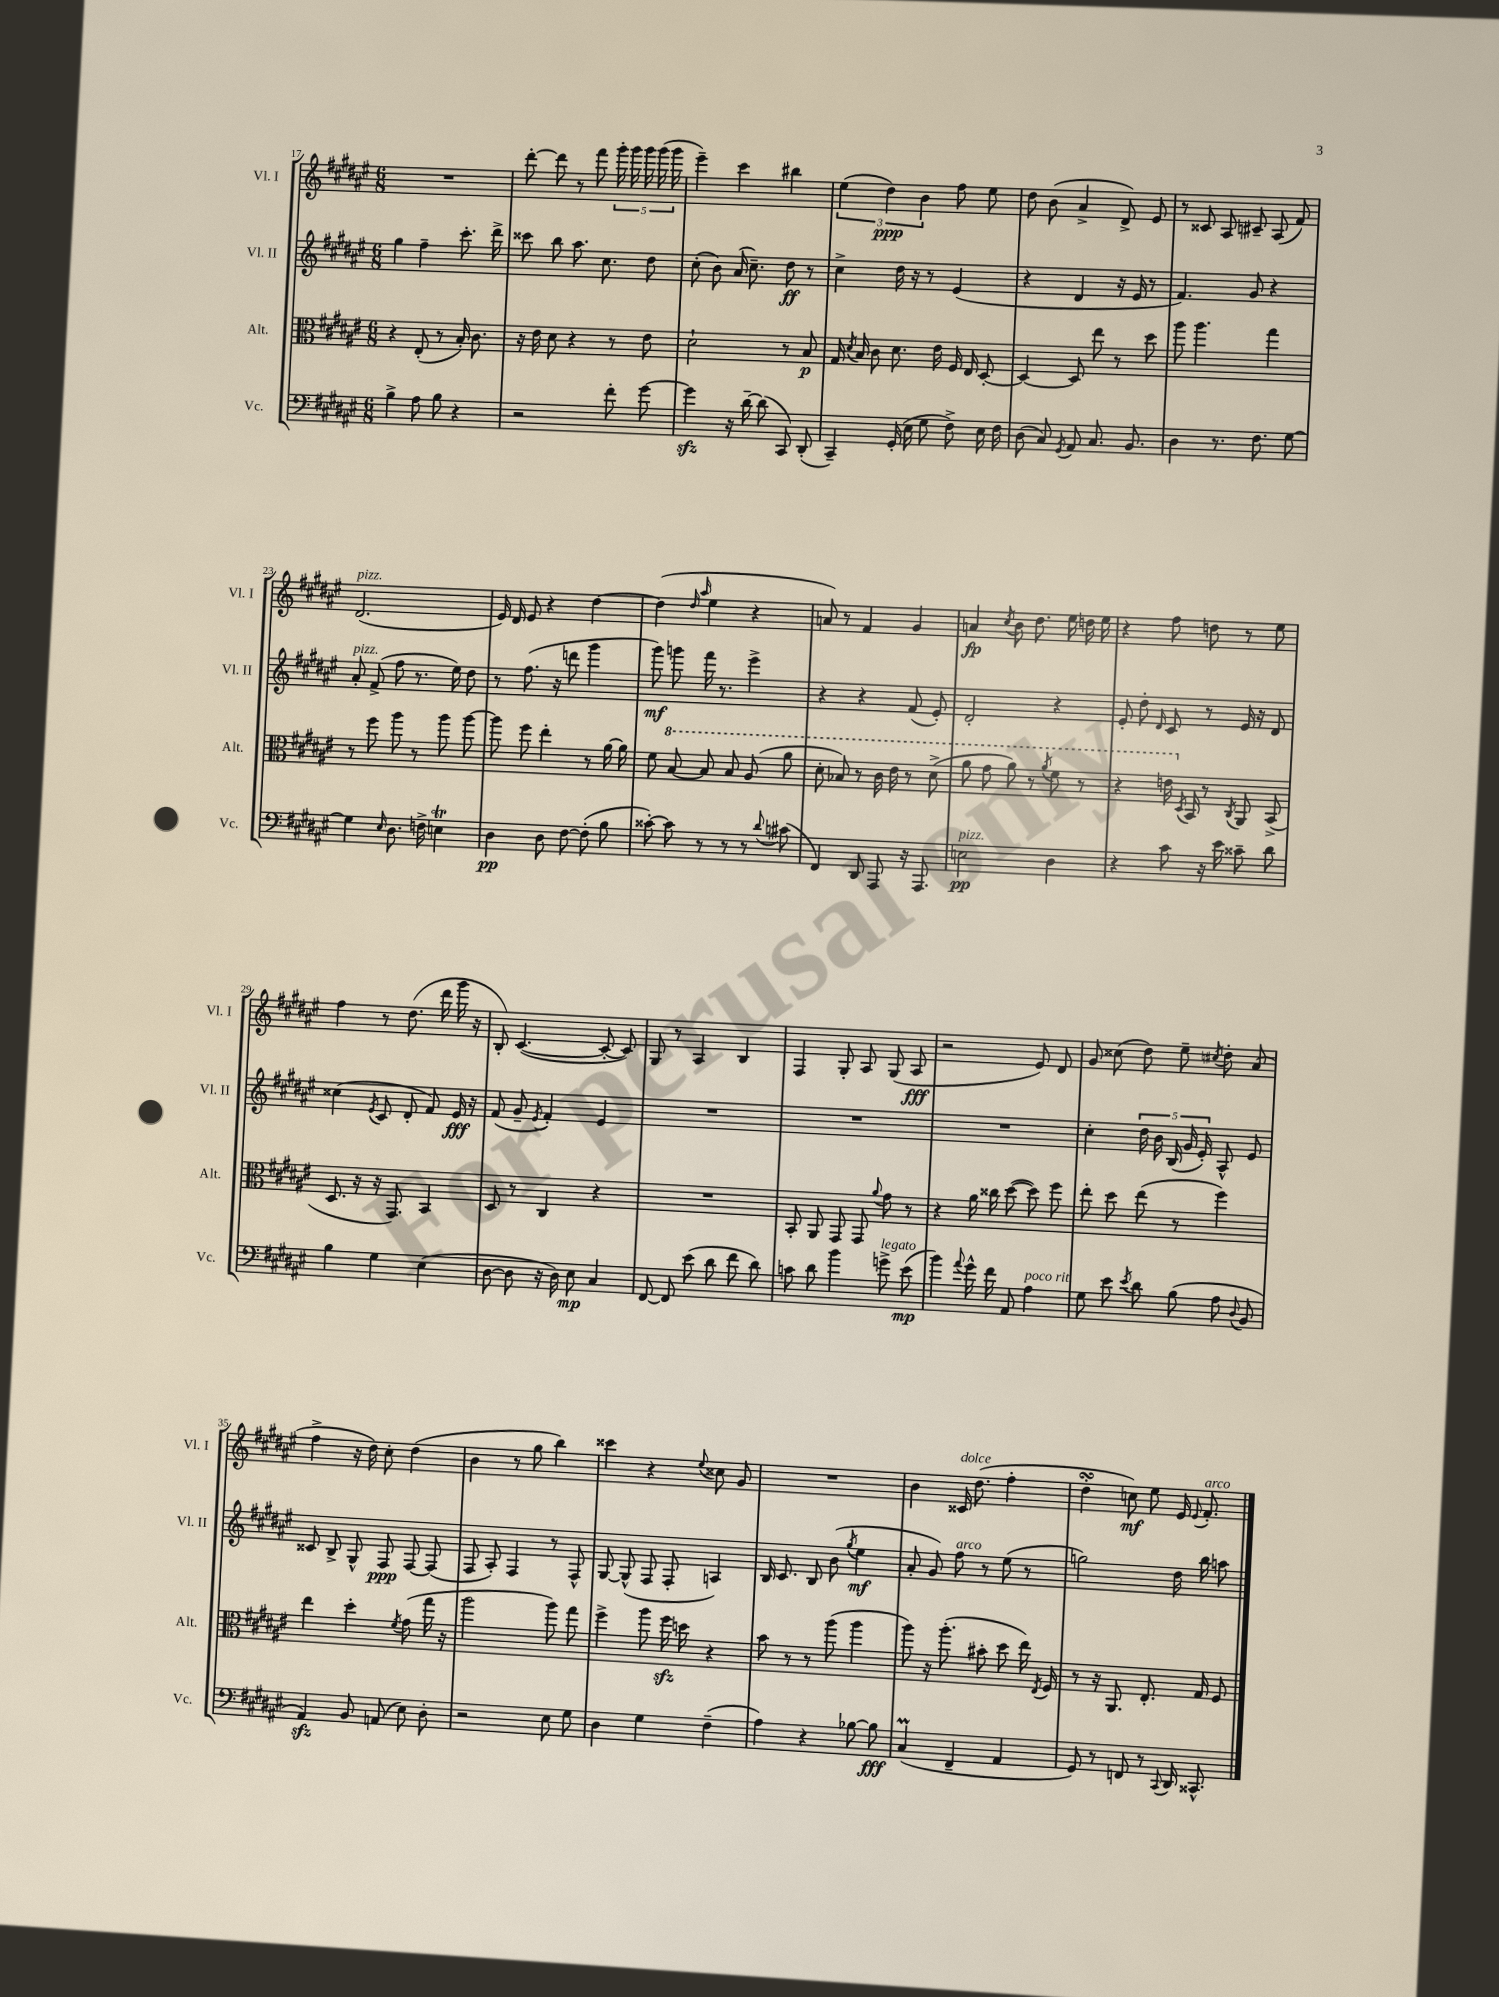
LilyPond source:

<<
\new StaffGroup <<
\new Staff = "s0" \with { instrumentName = "Vl. I" shortInstrumentName = "Vl. I" } {
    \clef treble \key fis \major \numericTimeSignature \time 6/8
    \autoBeamOff R2. |
    dis'''8~-. dis'''8 r8 fis'''8 \tuplet 5/4 { gis'''16-. gis'''16 gis'''16 gis'''16( gis'''16 } |
    eis'''4--) cis'''4 bis''4 |
    \tuplet 3/2 { eis''4( dis''4\ppp) b'4 } fis''8 eis''8 |
    dis''8 b'8( ais'4-> dis'8->) eis'8 |
    r8 cisis'8 ais8 cis'8-- ais8( fis'8) |
    dis'2.^\markup { \italic "pizz." }( |
    eis'16) dis'16 eis'8 r4 dis''4~ |
    dis''4( \grace { dis''16 ais''16 } eis''4 r4 |
    a'8) r8 fis'4 gis'4 |
    a'4\fp \acciaccatura { cis''8 } b'8 dis''8. eis''16 d''16 eis''16 |
    r4 fis''8 d''8 r8 eis''8 |
    fis''4 r8 dis''8.( dis'''16 gis'''16 r16 |
    b8-.) cis'4.~( cis'8~-. cis'8) |
    gis8 r8 ais4 b4 |
    fis4 gis8-. ais8 gis8( ais8\fff |
    r2 eis'8) dis'8 |
    gis'8 cisis''8( dis''8) eis''8-- \acciaccatura { cis''8 } dis''8-. ais'8( |
    fis''4-> r16 dis''16) cis''8-. dis''4( |
    b'4 r8 gis''8 b''4) |
    cisis'''4 r4 \appoggiatura { eis''8 } cisis''8 gis'8 |
    R2. |
    b'4 cisis'16^\markup { \italic "dolce" } dis''8.( fis''4-. |
    dis''4-.\turn c''8\mf) eis''8 eis'16 \appoggiatura { eis'8 } fis'8.-.^\markup { \italic "arco" } \bar "|." |
}
\new Staff = "s1" \with { instrumentName = "Vl. II" shortInstrumentName = "Vl. II" } {
    \clef treble \key fis \major \numericTimeSignature \time 6/8
    \autoBeamOff gis''4 fis''4-- cis'''8.-. dis'''16-> |
    cisis'''8 b''8 ais''8. cis''8. dis''8 |
    cis''8-.( b'8) ais'16( cis''8.--) dis''8\ff r8 |
    cis''4-> dis''16 r16 r8 eis'4( |
    r4 dis'4 r16 eis'16 r8 |
    fis'4.) gis'8 r4 |
    ais'8-.^\markup { \italic "pizz." } fis'8->( fis''8 r8. eis''16) dis''8 |
    r8 fis''8.( r16 d'''8 gis'''4 |
    gis'''8\mf) g'''8 fis'''16 r8. eis'''4-> |
    r4 r4 fis'8( eis'8-.) |
    dis'2-. r4 |
    eis'8-. dis''8-. \grace { dis'16 } cis'8 r8 eis'16 r16 dis'8 |
    cisis''4( \acciaccatura { eis'8 } cis'8 dis'8-. fis'8) eis'16\fff r16 |
    fis'8( gis'8-- \acciaccatura { eis'8 } fis'4-.) eis'4 |
    R2. |
    R2. |
    R2. |
    cis''4-. \tuplet 5/4 { dis''16 b'16 b16( gis'16 eis'16-.) } ais8-^ eis'8 |
    cisis'8 b8-> gis8-^ fis8\ppp fis8~ fis8( |
    fis8 ais8-.) fis4 r8 fis8-^ |
    gis8~ gis8-^( fis8 fis8-. a4) |
    b16 cis'8. b8 b'8( \acciaccatura { gis''8 } eis''4\mf |
    ais'8-. gis'8) fis''8^\markup { \italic "arco" } r8 eis''8( r8 |
    g''2) dis''16 b''16 a''8 \bar "|." |
}
\new Staff = "s2" \with { instrumentName = "Alt." shortInstrumentName = "Alt." } {
    \clef alto \key fis \major \numericTimeSignature \time 6/8
    \autoBeamOff r4 eis8-.( r8 b16-.) cis'8. |
    r16 eis'16 dis'8 r4 r8 eis'8 |
    dis'2-! r8 b8\p |
    gis16 \acciaccatura { dis'8 } b16 cis'8 dis'8. eis'16 fis16 eis16 dis8~-. |
    dis4~ dis8 eis''8 r8 dis''8 |
    ais''8 ais''4. gis''4 |
    r8 fis''8 ais''8 r8 ais''8 ais''8~ |
    ais''8 fis''8 eis''4-. r8 ais'16~ ais'16 |
    fis'8 \ottava #1 b'8~ b'8 b'8 ais'8( ais''8 |
    dis''8-. bes'8) r8 cis''16 eis''16 r8 dis''8->( |
    ais''8 gis''8 ais''8) r8 \acciaccatura { ais''8 } fis''8 r8 |
    r4 e''16 \ottava #0 \acciaccatura { dis8 } b,16 r8 \acciaccatura { cis8 } ais,8 b,8->( |
    dis8. r16 r16 gis,8.) b,4 |
    dis8 r8 cis4 r4 |
    R2. |
    b,8-. ais,8 gis,8 gis,8 \appoggiatura { ais'8 } gis'8 r8 |
    r4 ais'16 cisis''16 dis''8~( dis''8) fis''8 |
    eis''8-. dis''8 eis''8( r8 fis''4) |
    eis''4 dis''4-. \acciaccatura { fis'8 } gis'8( gis''16 r16 |
    ais''2 ais''8) gis''8 |
    fis''4-> ais''8 fis''16\sfz d''16 r4 |
    b'8 r8 r8 ais''8( ais''4 |
    ais''8) r16 ais''8.-.( bis'8-. dis''8 eis''16) \acciaccatura { eis8 } fis16 |
    r8 r16 ais,8. eis8.-. gis16 fis8 \bar "|." |
}
\new Staff = "s3" \with { instrumentName = "Vc." shortInstrumentName = "Vc." } {
    \clef bass \key fis \major \numericTimeSignature \time 6/8
    \autoBeamOff b4-> ais8 b8 r4 |
    r2 fis'8-. gis'8~ |
    gis'4\sfz r16 dis'16~-- dis'8( cis,8) dis,8-.( |
    cis,4--) gis,16-.( eis16 gis8 fis8->) eis16 fis16 |
    dis8( cis8) \acciaccatura { gis,8 } ais,8 cis8. b,8. |
    dis4 r8. fis8. gis8~ |
    gis4 \grace { eis16 } dis8. f16-> e4\trill |
    dis4\pp dis8 fis8~ fis8-.( b8 |
    cisis'8~-.) cisis'8 r8 r8 r8 \appoggiatura { dis'8 } cis'8( |
    fis,4) dis,8 ais,,8 r16 ais,,8. |
    e2\pp^\markup { \italic "pizz." } dis4 |
    r4 cis'8 r16 eis'16 cisis'8-- dis'8 |
    b4 gis4 eis4( |
    dis8~ dis8 r16 dis16) eis8\mp cis4 |
    fis,8~ fis,8 eis'8( dis'8 fis'8 dis'8) |
    c'8 dis'8 b'4 g'8->^\markup { \italic "legato" } eis'8\mp( |
    b'4) \appoggiatura { ais'8 } gis'16-^ fis'16 ais,8 ais4^\markup { \italic "poco rit." } |
    gis8 eis'8 \acciaccatura { eis'8 } dis'8 b8( ais8 \appoggiatura { dis8 } b,8 |
    ais,4\sfz) b,8 a,8( eis8) dis8-. |
    r2 eis8 gis8 |
    dis4 gis4 fis4--( |
    ais4) r4 bes8~ bes8\fff |
    cis4\prall( fis,4-- ais,4 |
    gis,8) r8 f,8 r8 \appoggiatura { cis,8 } dis,16 cisis,8.-^ \bar "|." |
}
>>
>>
\layout { \context { \Score currentBarNumber = #17 } }
